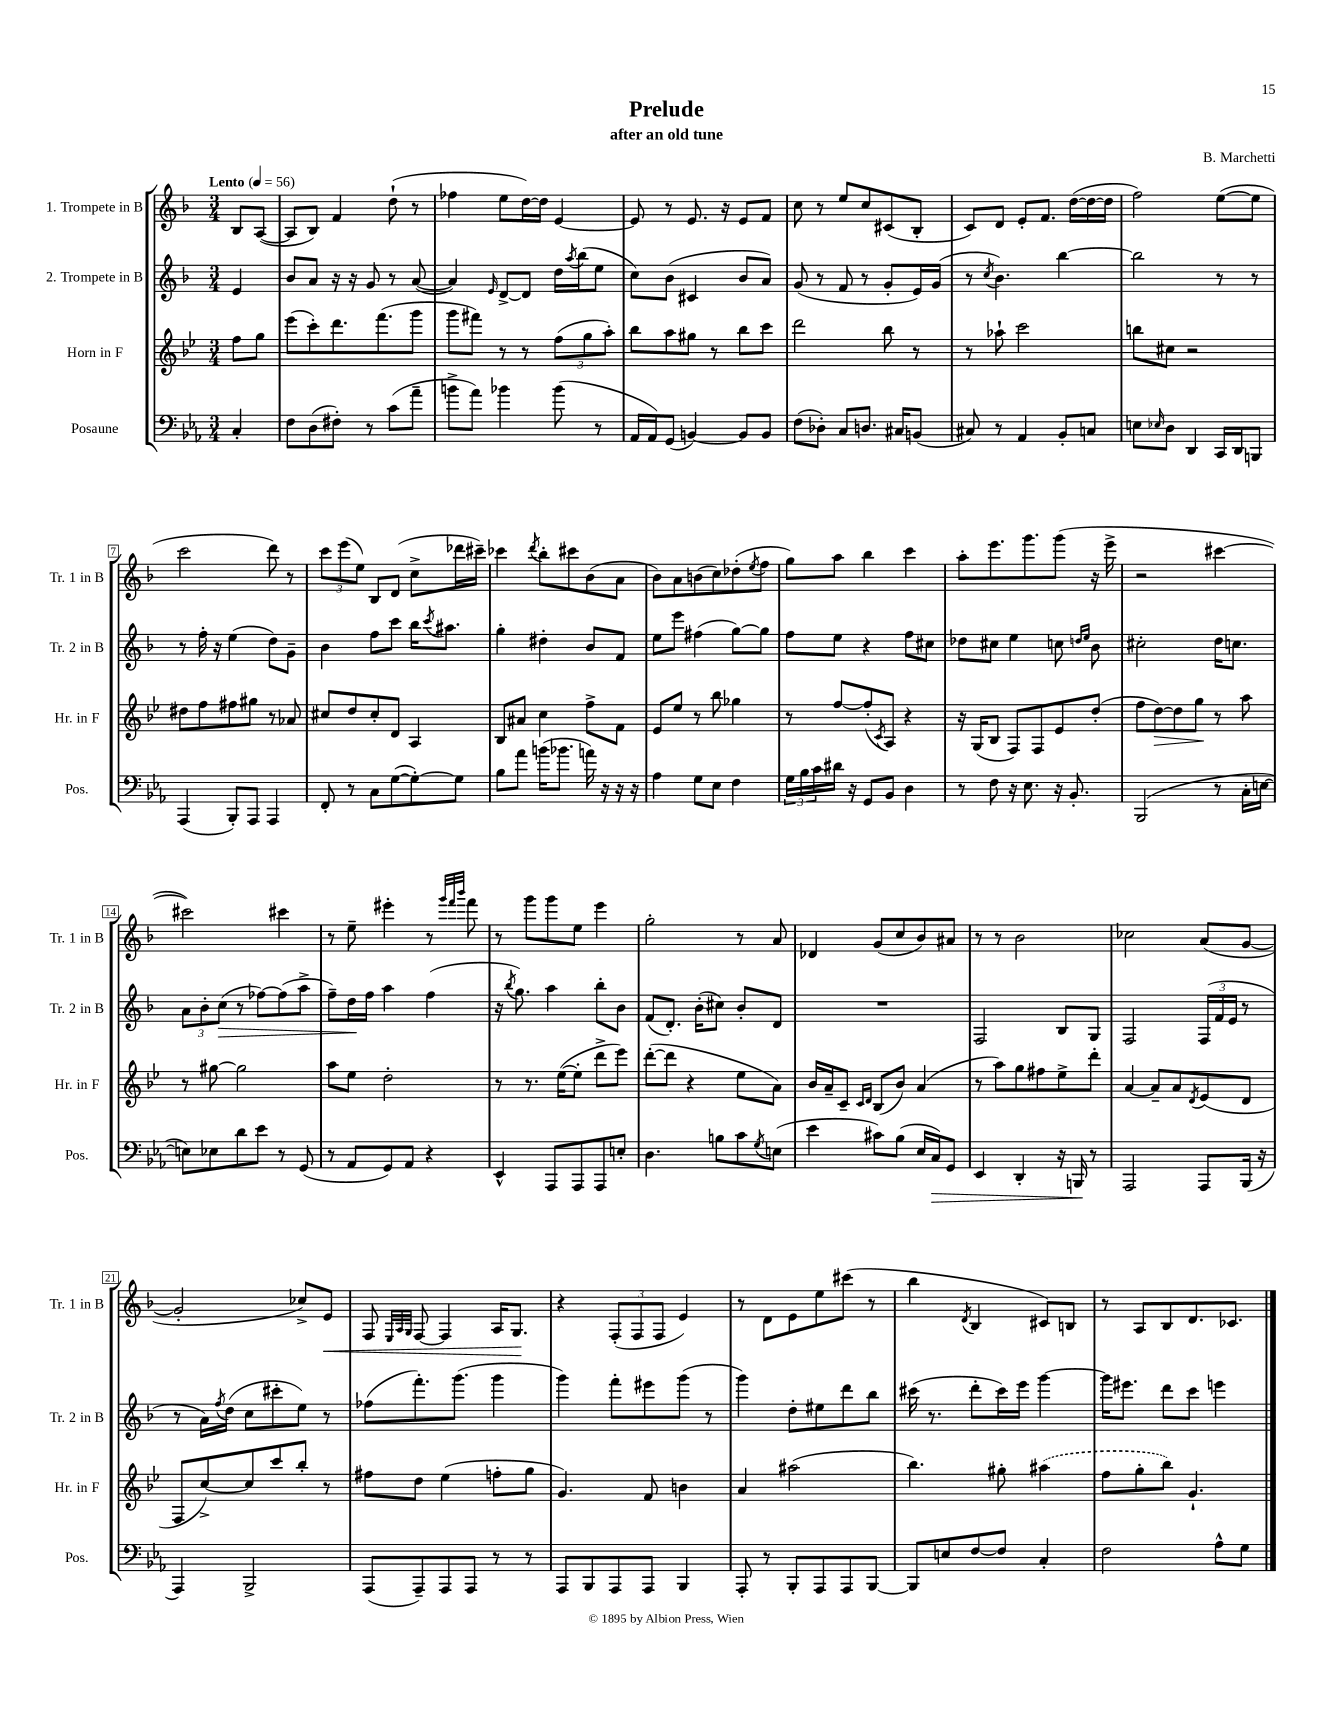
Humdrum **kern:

**kern	**kern	**kern	**kern
*staff4	*staff3	*staff2	*staff1
*clefF4	*clefG2	*clefG2	*clefG2
*k[b-e-a-]	*k[b-e-]	*k[b-]	*k[b-]
*M3/4	*M3/4	*M3/4	*M3/4
*MM56	*MM56	*MM56	*MM56
4C'/	8ff\L	4e/	8B-/L
.	8gg\J	.	([8A/J
=	=	=	=
8F\L	(8eee-\L	8b-/L	8A/]L
(8D\	8ccc'\)	8a/J	8B-/J)
8F#'\J)	8.ddd\	16r	4f/
.	.	16r	.
8r	.	8g/	.
.	(8.fff\	.	.
(8c\L	.	8r	(8dd`\
8a-~\J	8ggg\J	([8a/	8r
=	=	=	=
8b^\L	8ggg\L	4a/])	4ff-\
8a-\J)	8fff#\J)	.	.
.	.	16qqe/	.
4b-\	8r	[8d^/L	8ee\L
.	8r	8d/]J	[16dd\L)
.	.	.	16dd\]JJ
(8b-\	(12ff\L	16dd\LL	[4e/
.	.	8qaa/	.
.	.	(16bb-\J	.
.	12gg\	.	.
8r	.	8ee\J	.
.	12aa'\J)	.	.
=	=	=	=
16AA-/LL	8bb-\L	8cc\L)	8e/]
16AA-/J)	.	.	.
(8GG/J	8aa\	(8b-\J	8r
[4BB/)	8gg#\J	4c#/	8.e/
.	8r	.	.
.	.	.	16r
8BB/]L	8bb-\L	8b-/L	8e/L
8BB/J	8ccc\J	8a/J)	8f/J
=	=	=	=
(8F\L	2ddd\	(8g/	8cc\
8D-'\J)	.	8r	8r
8C/L	.	8f/	8ee/L
8.D/J	.	8r	8cc/
.	8bb-\	8g'/L	(8c#/
16C#/LK	.	.	.
(8BB/J	8r	16e/L)	8B-'/J
.	.	(16g/JJ	.
=	=	=	=
8C#/)	8r	8r	8c/L)
.	.	8qcc/	.
8r	8aa-`\	4.b-\)	8d/J
4AA-/	2ccc\	.	8e'/L
.	.	.	8.f/J
8BB-'/L	.	[4bb-\	.
.	.	.	([16dd\LL
8C/J	.	.	16dd\_
.	.	.	16dd\]JJ
=	=	=	=
8E\L	8bb\L	2bb-\]	2ff\)
16qqE-/	.	.	.
8D\J	8cc#\J	.	.
4DD/	2r	.	.
16CC/LL	.	8r	([8ee\L
16DD/J	.	.	.
8BBB/J	.	8r	8ee\]J
=	=	=	=
(4AAA-/	8dd#\L	8r	2ccc\
.	8ff\	16ff'\	.
.	.	16r	.
8BBB-'/L)	8ff#\	(4ee\	.
8AAA-/J	8gg#\J	.	.
4AAA-/	8r	8dd\L)	8ddd\)
.	8a-/	8g~\J	8r
=	=	=	=
8FF'/	8cc#/L	4b-\	12ccc\L
.	.	.	(12eee\
8r	8dd/	.	.
.	.	.	12ee\J)
8C\L	8cc#'/	8ff\L	8B-/L
([8G\	8d/J	8ccc\J	(8d/J
8G'\_)	4A/	16bb-\LK	8cc^\L
.	.	8qccc/	.
.	.	8.aa#\J	.
8G\]J	.	.	16ddd-\L
.	.	.	16ccc#~\JJ)
=	=	=	=
8B-\L	8B-/L	4gg'\	4ccc-\
8a-\J	8a#/J	.	.
.	.	.	8qddd/
(16b\LK	4cc\	4dd#'\	8bb-'\L
8.b-\J	.	.	.
.	.	.	8ccc#\
16a\)	8ff^\L	8b-/L	(8b-\
16r	.	.	.
16r	8f\J	8f/J	8a\J
16r	.	.	.
=	=	=	=
4A-\	8e-/L	8ee\L	8b-\L)
.	8ee-/J	8eee\J	8a\
8G\L	8r	(4ff#\	(8b\
8E-\J	8bb-\	.	8cc\)
4F\	4gg-\	[8gg\L)	(8dd-'\
.	.	.	8qee/
.	.	8gg\]J	8ff\J
=	=	=	=
24G\LL	8r	8ff\L	8gg\L)
24B-\	.	.	.
24c\	.	.	.
16d#\JJ	[8ff/L	8ee\J	8aa\J
16r	.	.	.
8GG/L	(8ff'/]	4r	4bb-\
.	8qc/	.	.
8BB-/J	8A/J)	.	.
4D\	4r	8ff\L	4ccc\
.	.	8cc#\J	.
=	=	=	=
8r	16r	8dd-\L	8aa'\L
.	(16G/LK	.	.
8F\	8B-/J	8cc#\J	8.eee\
16r	8F/L)	4ee\	.
8.E-\	.	.	8.ggg\
.	8F/	.	.
16r	8e-/	8cc\	(8ggg\J
8.BB-'/	.	.	.
.	.	16qqdd/LL	.
.	.	16qqee/JJ	.
.	(8dd'/J	8b-\	16r
.	.	.	16eee^\
=	=	=	=
(2BBB-/	8ff\L	2cc#'\	2r
.	[8dd\)	.	.
.	8dd\]	.	.
.	8gg\J	.	.
8r	8r	16dd\LK	[4ccc#\
.	.	8.cc\J	.
16C'\LL	8aa\	.	.
[16E\JJ	.	.	.
=	=	=	=
8E\]L)	8r	12a\L	2ccc#\])
.	.	12b-'\	.
8E-\	[8gg#\	.	.
.	.	(12cc\J	.
8d\	2gg#\]	8r	.
8e-\J	.	[8ff-\L)	.
8r	.	(8ff-\]	4ccc#\
(8GG/	.	8aa^\J	.
=	=	=	=
8r	8aa\L	8ff~\L)	8r
8AA-/L	8ee-\J	16dd\L	8ee~\
.	.	16ff\JJ	.
8GG/)	2dd'\	4aa\	4eee#'\
8AA-/J	.	.	.
4r	.	(4ff\	8r
.	.	.	32qqggg/LLL
.	.	.	32qqfff/
.	.	.	32qqbbb-/JJJ
.	.	.	8fff\
=	=	=	=
4EE-^^/	8r	16r	8r
.	.	8qbb-/	.
.	.	8.gg\)	.
.	8.r	.	8ggg\L
8AAA-/L	.	4aa\	8ggg\
.	([16ee-\LK	.	.
8AAA-/	8ee-'\]J	.	8ee\J
8AAA-/	8ddd^\L	8bb-'\L	4eee\
8E'/J	8eee-\J)	8b-\J	.
=	=	=	=
4.D\	([8ddd'\L	(8f/L	2gg'\
.	8ddd\]J	8.d'/J)	.
.	4r	.	.
.	.	(16b-'\LK	.
8B\L	.	8cc#\J)	.
8c\	8ee-\L	8b-'/L	8r
8qG/	.	.	.
(8E\J	8a\J)	8d/J	8a/
=	=	=	=
4e-\	16b-/LL	2.r	4d-/
.	16a~/J	.	.
.	8c~/J	.	.
.	16qqc/LL	.	.
.	16qqd/JJ	.	.
8c#\L)	(8B-/L	.	(8g/L
(8B-\J	8b-/J)	.	8cc/
16E-/LL	(4a/	.	8b-/)
16C/J)	.	.	.
8GG/J	.	.	8a#/J
=	=	=	=
4EE-/	8r	2F/	8r
.	8aa\L)	.	8r
4DD'/	8gg\	.	2b-\
.	8ff#\	.	.
16r	8ee-^\	8B-/L	.
16BBB/	.	.	.
8r	8ddd'\J	8G/J	.
=	=	=	=
2AAA-/	[4a/	2F/	2cc-\
.	8a~/]L	.	.
.	8a/	.	.
.	8qd/	.	.
8AAA-/L	(8e-/	(24F/LL	(8a/L
.	.	24f/	.
.	.	24e/JJ	.
(16BBB-/Jk	8d/J	8r	[8g/J
16r	.	.	.
=	=	=	=
4AAA-/)	8F/L	8r	2g'/]
.	[8cc^/)	16a\LL)	.
.	.	8qff/	.
.	.	(16dd\JJ	.
2BBB-^/	8cc/]	8cc\L	.
.	8ccc/	8ccc#'\	.
.	8bb-'/J	8ee\J)	8cc-^/L)
.	8r	8r	8e/J
=	=	=	=
(8AAA-/L	8ff#\L	(8ff-\L	8F/
.	.	.	32qqE/LLL
.	.	.	32qqA/
.	.	.	32qqG/JJJ
8AAA-~/)	8dd\J	8.fff'\)	[8F/
8AAA-/	(4ee-\	.	4F/]
.	.	(8.ggg\J	.
8AAA-/J	.	.	.
8r	8ff'\L	4ggg\	16A/LK
.	.	.	8.G/J
8r	8gg\J	.	.
=	=	=	=
8AAA-/L	4.g/)	4ggg\)	4r
8BBB-/	.	.	.
8AAA-/	.	8fff'\L	(12F'/L
.	.	.	12F/
8AAA-/J	8f/	8eee#\	.
.	.	.	12F/J
4BBB-/	4b\	(8ggg\J	4e/)
.	.	8r	.
=	=	=	=
8AAA-'/	4a/	4ggg\)	8r
8r	.	.	8d\L
8BBB-'/L	(2aa#\	8dd'\L	8e\
8AAA-/	.	8ee#\	8ee\
8AAA-/	.	8ddd\	(8ccc#\J
[8BBB-/J	.	8bb-\J	8r
=	=	=	=
8BBB-/]L	4.bb-\)	(16ccc#\	4bb-\
.	.	8.r	.
8E/	.	.	.
.	.	.	8qd/
[8F/	.	8ddd'\L	4B-/
8F/]J	8gg#'\	16ccc#\L)	.
.	.	16eee\JJ	.
4C'/	(4aa#\	[4ggg\	8c#/L)
.	.	.	8B/J
=	=	=	=
2F\	8ff\L	16ggg\]LK	8r
.	.	8.eee#\J	.
.	8gg'\	.	8A/L
.	8bb-\J)	8ddd\L	8B-/
.	4.g`/	8ccc\J	8.d/
8A-^^\L	.	4eee\	.
.	.	.	8.c-/J
8G\J	.	.	.
==	==	==	==
*-	*-	*-	*-
